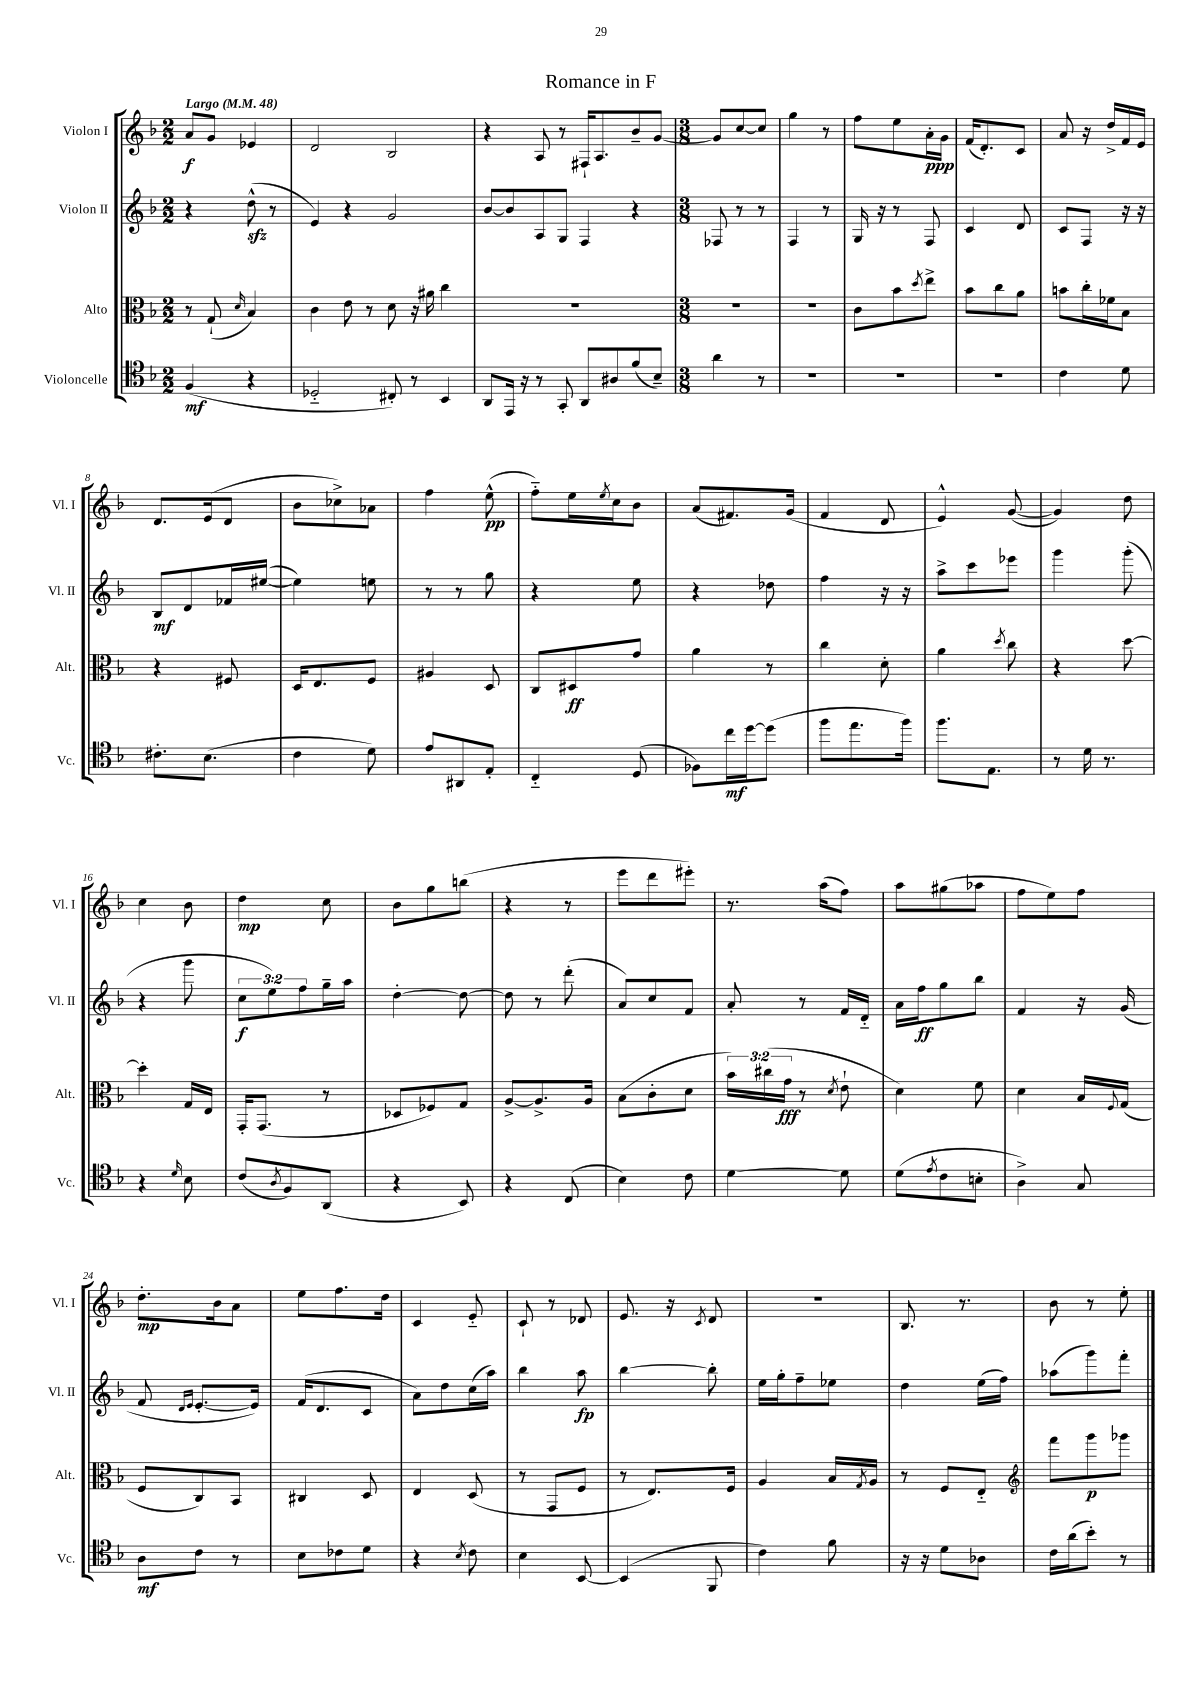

**kern	**kern	**kern	**kern
*staff4	*staff3	*staff2	*staff1
*clefC4	*clefC3	*clefG2	*clefG2
*k[b-]	*k[b-]	*k[b-]	*k[b-]
*M2/2	*M2/2	*M2/2	*M2/2
*MM48	*MM48	*MM48	*MM48
(4F	8r	4r	8a
.	(8G`	.	8g
.	16qqd	.	.
4r	4B-)	(8dd^^	4e-
.	.	8r	.
=	=	=	=
2D-'~	4c	4e)	2d
.	8e	4r	.
.	8r	.	.
8C#')	8d	2g	2B-
8r	16r	.	.
.	16a#	.	.
4BB-	4cc	.	.
=	=	=	=
8AA	1r	[8b-	4r
16EE	.	8b-]	.
16r	.	.	.
8r	.	8A	8A
8GG'	.	8G	8r
8AA	.	4F	16F#`
.	.	.	8.A
8A#	.	.	.
(8f	.	4r	8b-~
8B-~)	.	.	[8g
=	=	=	=
*M3/8	*M3/8	*M3/8	*M3/8
4a	4.r	8F-	8g]
.	.	8r	[8cc
8r	.	8r	8cc]
=	=	=	=
4.r	4.r	4F	4gg
.	.	8r	8r
=	=	=	=
4.r	8c	16G	8ff
.	.	16r	.
.	8b-	8r	8ee
.	8qdd	.	.
.	8ee^	8F	16a'
.	.	.	16g
=	=	=	=
4.r	8b-	4c	(16f
.	.	.	8.d')
.	8cc	.	.
.	8a	8d	8c
=	=	=	=
4c	8b	8c	8a
.	16cc'	8F	16r
.	16f-	.	16dd^
8d	8B-	16r	16f
.	.	16r	16e
=	=	=	=
8.c#'	4r	8B-	8.d
.	.	8d	.
(8.B-	.	.	(16e
.	8F#	16f-	8d
.	.	([16ee#	.
=	=	=	=
4c	16D	4ee#])	8b-
.	8.E	.	.
.	.	.	8cc-^)
8d)	8F	8ee	8a-
=	=	=	=
8e	4A#	8r	4ff
8AA#	.	8r	.
8E'	8D	8gg	(8ee^^
=	=	=	=
4C'~	8C	4r	8ff'~)
.	8D#	.	16ee
.	.	.	8qee
.	.	.	16cc
(8D	8g	8ee	8b-
=	=	=	=
8F-)	4a	4r	(8a
16cc	.	.	8.f#)
[16dd	.	.	.
(8dd]	8r	8dd-	.
.	.	.	(16g
=	=	=	=
8ff	4cc	4ff	4f
8.ee	.	.	.
.	8d'	16r	8d
16ff)	.	16r	.
=	=	=	=
8.ff	4a	8aa^	4e^^)
.	.	8ccc	.
8.E	.	.	.
.	8qdd	.	.
.	8cc	8eee-	([8g
=	=	=	=
8r	4r	4ggg	4g])
16d	.	.	.
8.r	.	.	.
.	[8dd	(8ggg'	8dd
=	=	=	=
4r	4dd']	4r	4cc
16qqd	.	.	.
8B-	16G	8ggg	8b-
.	16E	.	.
=	=	=	=
(8c	16GG'	12cc	4dd
.	(8.GG	.	.
.	.	12ee)	.
8qA	.	.	.
8F)	.	.	.
.	.	12ff	.
(8AA	8r	16gg~	8cc
.	.	16aa	.
=	=	=	=
4r	8D-	[4dd'	8b-
.	8F-)	.	8gg
8BB-)	8G	8dd_	(8bb
=	=	=	=
4r	[8A^	8dd]	4r
.	8.A^]	8r	.
(8C	.	(8ddd'	8r
.	16A	.	.
=	=	=	=
4B-)	(8B-	8a)	8eee
.	8c'	8cc	8ddd
8c	8d	8f	8eee#')
=	=	=	=
[4d	24b-)	8a'	8.r
.	(24cc#	.	.
.	24g	.	.
.	8r	8r	.
.	.	.	(16aa
.	8qd	.	.
8d]	8e`	16f	8ff)
.	.	16d'~	.
=	=	=	=
(8d	4d)	16a	8aa
.	.	16ff	.
8qe	.	.	.
8c	.	8gg	(8gg#
8B'	8f	8bb-	8aa-
=	=	=	=
4A^)	4d	4f	8ff
.	.	.	8ee)
8G	16B-	16r	8ff
.	8qqF	.	.
.	(16G	(16g	.
=	=	=	=
8A	8F	8f	8.dd'
.	.	16qqd	.
.	.	16qqe	.
8c	8C)	[8.e'	.
.	.	.	16b-
8r	8BB-	.	8a
.	.	16e])	.
=	=	=	=
8B-	4C#	(16f	8ee
.	.	8.d	.
8c-	.	.	8.ff
8d	8D	8c	.
.	.	.	16dd
=	=	=	=
4r	4E	8a)	4c
.	.	8dd	.
8qB-	.	.	.
8c	(8D	(16cc	8e'~
.	.	16aa)	.
=	=	=	=
4B-	8r	4bb-	8c`
.	8GG	.	8r
[8BB-	8F	8aa	8d-
=	=	=	=
(4BB-]	8r	[4bb-	8.e
.	8.E)	.	.
.	.	.	16r
.	.	.	8qc
8FF	.	8bb-']	8d
.	16F	.	.
=	=	=	=
4c)	4A	16ee	4.r
.	.	16gg'	.
.	.	8ff~	.
8f	16B-	8ee-	.
.	8qG	.	.
.	16A	.	.
=	=	=	=
16r	8r	4dd	8.B-
16r	.	.	.
8d	8F	.	.
.	.	.	8.r
8A-	8E'~	(16ee	.
.	.	16ff)	.
=	=	=	=
*	*clefG2	*	*
16c	8fff	(8aa-	8b-
(16a	.	.	.
8b-')	8ggg	8ggg)	8r
8r	8ggg-	8fff'	8ee'
==	==	==	==
*-	*-	*-	*-
